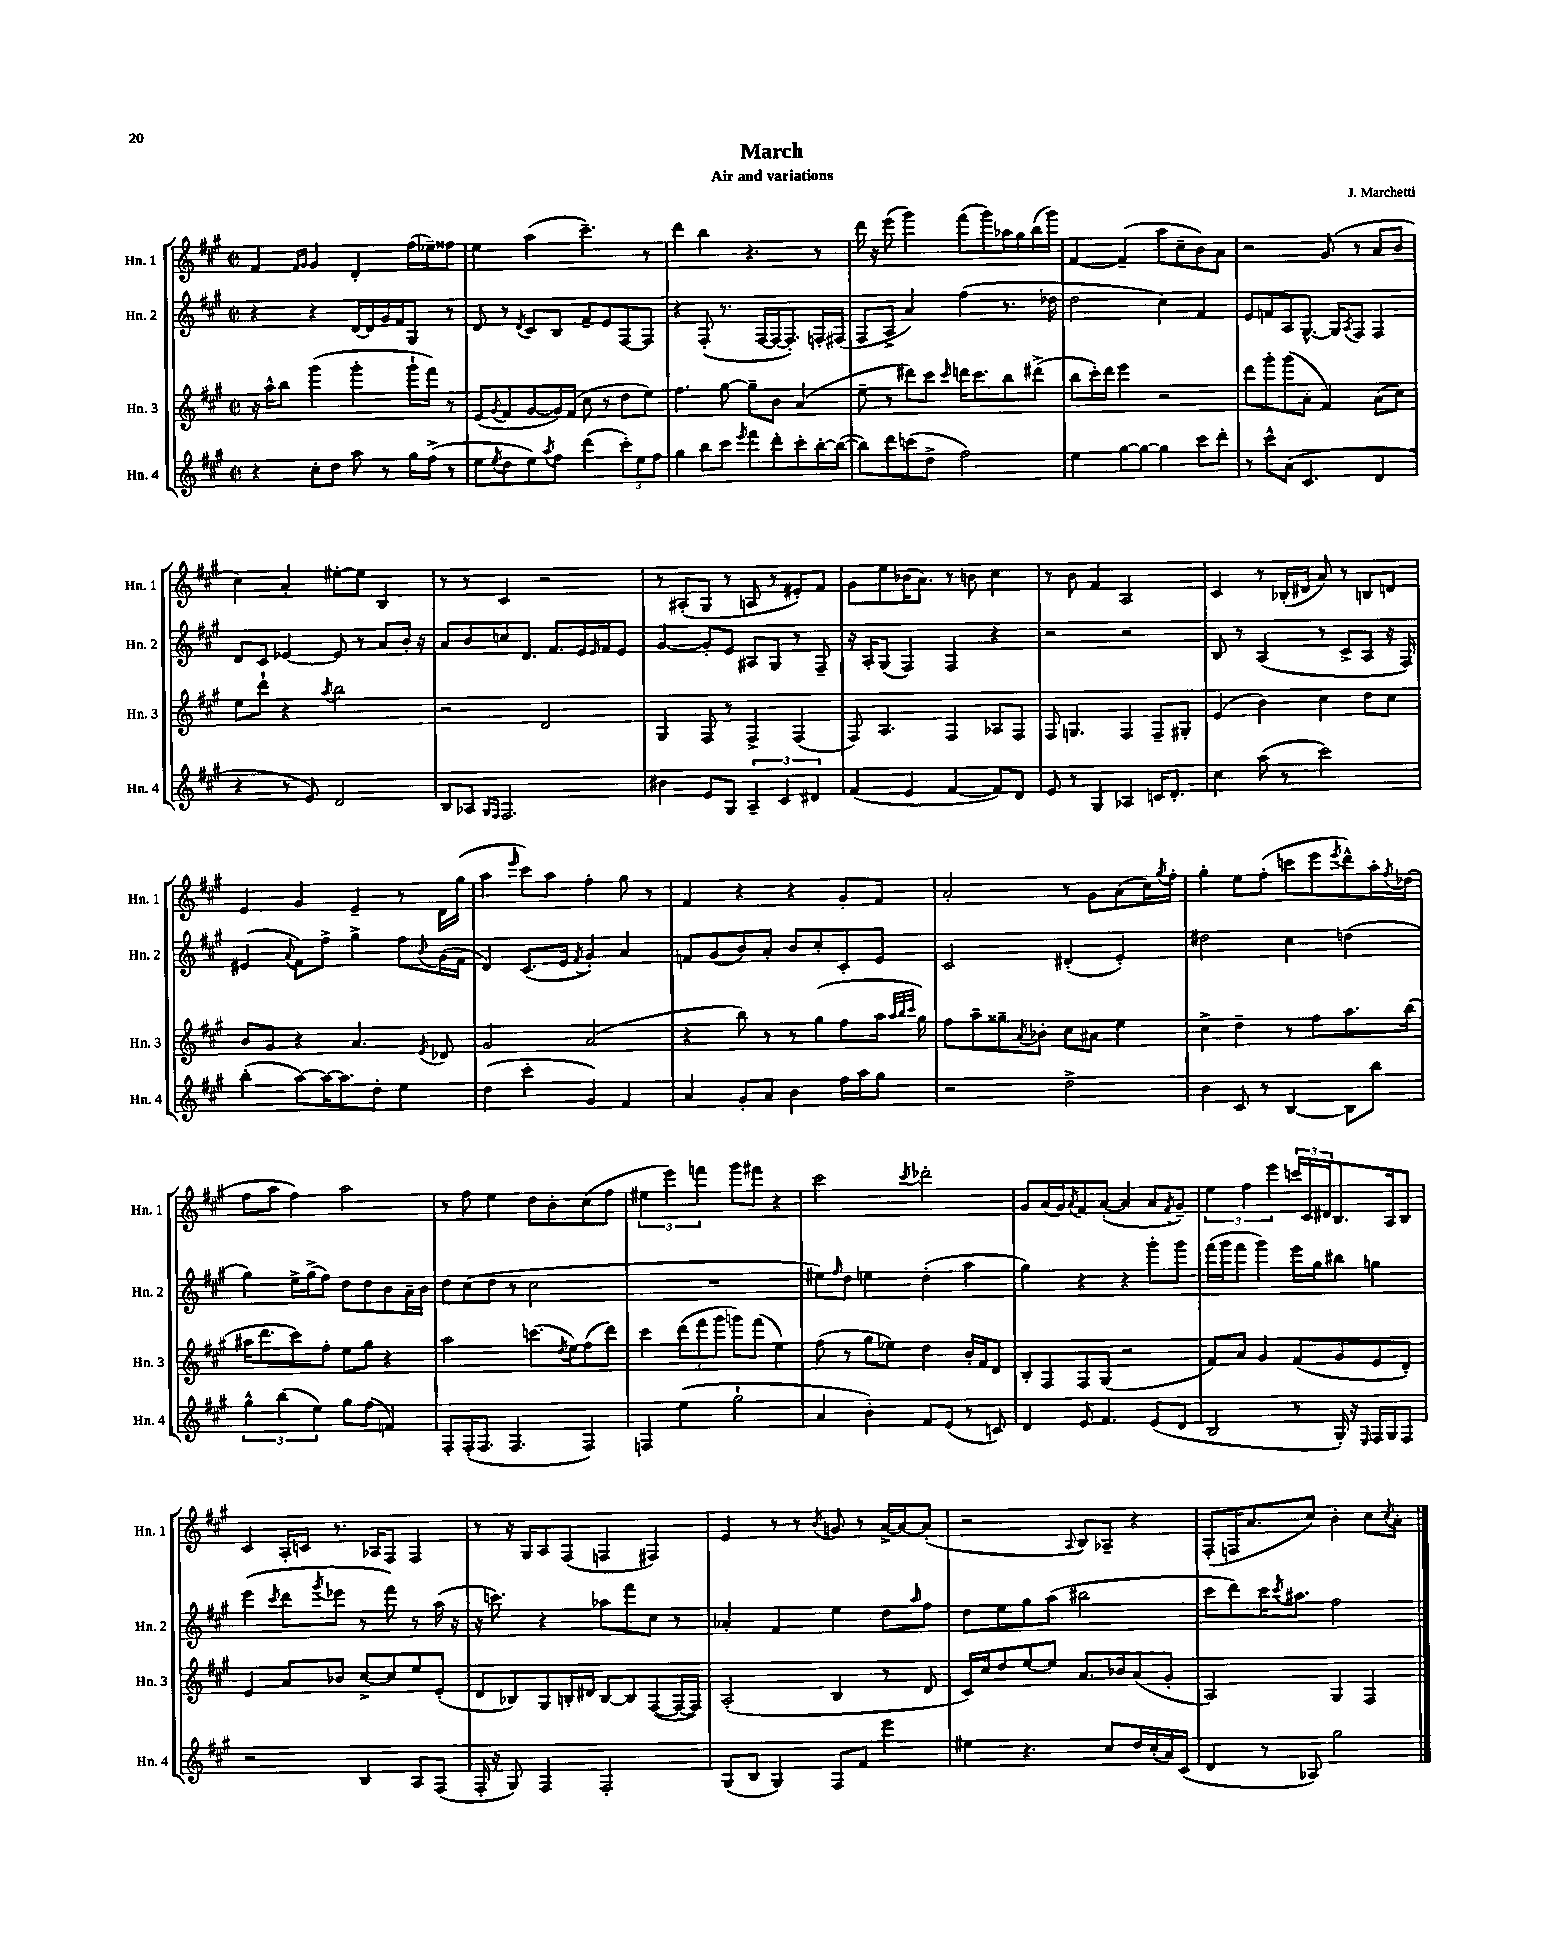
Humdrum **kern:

**kern	**kern	**kern	**kern
*part4	*part3	*part2	*part1
*staff4	*staff3	*staff2	*staff1
*I"Hn. 4	*I"Hn. 3	*I"Hn. 2	*I"Hn. 1
*I'Hn. 4	*I'Hn. 3	*I'Hn. 2	*I'Hn. 1
*clefG2	*clefG2	*clefG2	*clefG2
*k[f#c#g#]	*k[f#c#g#]	*k[f#c#g#]	*k[f#c#g#]
*M2/2	*M2/2	*M2/2	*M2/2
*met(c|)	*met(c|)	*met(c|)	*met(c|)
=1	=1	=1	=1
4r	16r	4r	4f#/
.	16aa^^\KL	.	.
.	8bb\J	.	.
.	.	.	16qqf#/LL
.	.	.	16qqg#/JJ
8cc#'\L	(4ggg#\	4r	4g#/
8dd\J	.	.	.
8aa\	4ggg#'\	[16d/LL	4d'/
.	.	16d/]	.
8r	.	16g#/	.
.	.	16f#/J	.
16gg#\LL	16ggg#`\LL	8G#/J	(16ff#\LL
(16ff#^\JJ	16fff#\JJ)	.	16ee-X~\J)
8r	8r	8r	8ff##X\J
=2	=2	=2	=2
8ee\L	(8e/L	8d/	4ee\
8qee/	8qg#/	.	.
8dd\	8f#/	8r	.
.	.	8qd/	.
8ee\)	[8g#/	8c#/L	(4aa\
8qaa/	.	.	.
8ff#\J	16g#/L])	8B/J	.
.	(16f#/JJ	.	.
(4ddd\	8cc#\	8f#~/L	4.ccc#~\)
.	8r	8e/	.
12ccc#'\L)	8dd\L	[8F#/	.
12ee\	.	.	.
.	8ee\J)	8F#/J]	8r
12ff#\J	.	.	.
=3	=3	=3	=3
4gg#\	4.ff#\	4r	4ddd\
8bb\L	.	(8F#'/	4bb\
8ccc#\J	[8gg#\	8.r	.
8qeee/	.	.	.
8fff#\L	8gg#~\L]	.	4.r
.	.	[16F#/LL	.
8ddd'\	8b\J	16F#/J_	.
.	.	8.F#'/])	.
8ccc#'\	(4a/	.	.
[16bb'\L	.	16Fn'/L	8r
(16bb\JJ_	.	(16F#X/JJ	.
=4	=4	=4	=4
8bb\L])	8ee~\	8F#/L	16ddd\
.	.	.	16r
8ddd\	8r	8A^/J	(8eee\
(8cccn\	8ddd#X\L)	4a/)	4ggg#\)
8dd^\J	8ccc#\J	.	.
.	16qqccc#/	.	.
2ff#\)	16dddn\KL	(4ff#\	(8fff#\L
.	8.ccc#\	.	.
.	.	.	8ggg#\)
.	8bb\	8.r	16aa-X\L
.	.	.	16gg#\
.	(8ddd#X^\J	.	(16bb\
.	.	16dd-X\	16ggg#\JJ)
=5	=5	=5	=5
4ee\	8bb\L	2dd\	[4f#/
.	16ccc#'\L)	.	.
.	16ddd\JJ	.	.
[8gg#\L	4eee\	.	(4f#~/]
8gg#\J_	.	.	.
4gg#\]	2r	4cc#\)	8aa\L
.	.	.	8cc#~\
8ccc#\L	.	4f#/	8b\)
8ddd'\J	.	.	8a\J
=6	=6	=6	=6
8r	8ddd\L	8e/L	2r
8ccc#^^\L	8ggg#'\	8fn/	.
(8a\J	(8ggg#\	8A/	.
4.c#/	8a'\J	[8.G#^^/J	.
.	4f#/)	.	(8g#/
.	.	16G#/KL]	.
.	.	8qA/	.
.	.	8F#/J	8r
4d/	(8a\L	4F#/	8a/L
.	8cc#\J)	.	8b/J
!!LO:LB:g=z
=7	=7	=7	=7
4r	8ee\L	8d/L	4cc#\)
.	8ddd`\J	8c#/J	.
8r	4r	[4e-X/	4a'/
8e/)	.	.	.
.	8qaa/	.	.
2d/	2bb\	8e-/]	[8ee#X'\L
.	.	8r	8ee#\J]
.	.	8a/L	4B/
.	.	16b'/Jk	.
.	.	16r	.
=8	=8	=8	=8
8B/L	2r	8a/L	8r
8A-X/J	.	8b/	8r
16qqG#/LL	.	.	.
16qqF#/JJ	.	.	.
2.F#/	.	8ccn/	4c#/
.	.	8.d/J	.
.	2d/	.	2r
.	.	8.f#/L	.
.	.	16e/L	.
.	.	16qqe/	.
.	.	16f#/J	.
.	.	8e/J	.
=9	=9	=9	=9
4b#X\	4G#/	[4g#/	8r
.	.	.	(8A#X'/L
8e/L	8F#/	8g#'/L]	8G#/J
8G#/J	8r	8e/J	8r
6A~/	4F#^/	8A#X/L	8An/
.	.	8G#/J	8r
6c#/	.	.	.
.	(4F#/	8r	8e#X'/L)
6d#X/	.	.	.
.	.	8F#~/	8f#/J
=10	=10	=10	=10
(4f#/	8F#/)	16r	8g#\L
.	.	16A'/KL	.
.	4.A/	(8G#/J	8ee\
4e/	.	4F#/)	(16b-X\K
.	.	.	8.a\J)
[4f#/	4F#/	4F#/	8r
.	.	.	8bn\
8f#/L])	8A-X/L	4r	4cc#\
8d/J	8F#/J	.	.
=11	=11	=11	=11
8e/	8F#/	2r	8r
8r	4.Gn/	.	8b\
4G#/	.	.	4f#/
4A-X/	4F#/	2r	2A/
16cn/KL	8F#~/L	.	.
8.d'/J	.	.	.
.	8G#X'/J	.	.
=12	=12	=12	=12
4cc#\	(4e/	8B/	4c#/
.	.	8r	.
(8aa\	4b\)	(4A/	8r
8r	.	.	(16B-X'/LL
.	.	.	16d#X/JJ
2ccc#\)	4cc#\	8r	8a/)
.	.	8c#^/L	8r
.	8dd\L	8A/J	8Bn/L
.	8cc#\J	16r	8dn/J
.	.	16F#/)	.
!!LO:LB:g=z
=13	=13	=13	=13
(4bb'\	8b/L	(4e#X/	4e/
.	8g#/J	.	.
.	.	8qqa/	.
[8aa\L)	4r	8f#\L)	4g#/
16aa\K_	.	8ff#^\J	.
8.aa\]	.	.	.
.	4.a/	4gg#^\	4e~/
8dd'\J	.	.	.
4ee\	.	8ff#\L	8r
.	8qe/	8qqb/	.
.	8d-X/	(16g#\L	16d\LL
.	.	16f#\JJ	(16gg#\JJ
=14	=14	=14	=14
(4dd\	2g#/	4d/)	4aa\
.	.	.	16qqeee/
4ccc#'\	.	(8.c#/L	8ccc#\L)
.	.	.	8aa\J
.	.	16e/Jk	.
.	.	8qf#/	.
4g#/)	(2a/	4g#'/)	4ff#'\
4f#/	.	4a/	8gg#\
.	.	.	8r
=15	=15	=15	=15
4a/	4r	8fn/L	4f#/
.	.	(8g#/	.
8g#'/L	8bb\)	8b/)	4r
8a/J	8r	8a'/J	.
4b\	8r	8b/L	4r
.	(8gg#\L	8cc#'/	.
16ff#\LL	8ff#\	8c#'/	8g#'/L
16aa\J	.	.	.
8gg#\J	16aa\Jk	8e/J	8f#/J
.	32qqaa/LLL	.	.
.	32qqbb/	.	.
.	32qqccc#/JJJ	.	.
.	16gg#\)	.	.
=16	=16	=16	=16
2r	8ff#\L	2c#/	2a'/
.	8aa~\	.	.
.	8gg##X~\	.	.
.	8qa/	.	.
.	8b-X'\J	.	.
2dd^\	8cc#\L	(4d#X'/	8r
.	8a#X\J	.	8g#\L
.	4ee\	4e'/)	(8a\
.	.	.	16cc#\L)
.	.	.	8qgg#/
.	.	.	16ff#'\JJ
=17	=17	=17	=17
4b\	4cc#^\	2dd#X\	4gg#'\
8c#/	4dd~\	.	8ee\L
8r	.	.	(8ff#'\J
[4B/	8r	4cc#\	8cccn\L
.	8ff#\L	.	8eee\
.	.	.	8qeee/
8B\L]	8.aa\	(4ddn\	8ddd^^\)
8bb\J	.	.	16aa'\L
.	.	.	8qff#/
.	(16bb\Jk	.	(16dd-X\JJ
!!LO:LB:g=z
=18	=18	=18	=18
6gg#^^\	16aa#X\KL	4gg#\)	8ff#\L
.	8.ddd\	.	.
.	.	.	8aa\J
(6bb\	.	.	.
.	8ccc#\)	16ee^\LL	4ff#\)
.	.	(16gg#^\J	.
6ee\)	.	.	.
.	8ff#'\J	8ff#\J)	.
8gg#\L	8ee\L	8dd\L	2aa\
(8ff#\J	8gg#\J	8dd\	.
4fn/)	4r	8b\	.
.	.	16a~\L	.
.	.	16b\JJ	.
=19	=19	=19	=19
8F#'/L	2aa\	8dd\L	8r
(16F#'/K	.	(8cc#\	8ff#\
8.F#/J	.	.	.
.	.	8dd\J	4ee\
4.F#/	.	8r	.
.	(8.cccn\L	2cc#\	8dd\L
.	.	.	8b'\
.	8qdd/	.	.
.	16ee\k)	.	.
4F#/)	(8ff#\	.	(8cc#\
.	8ddd\J)	.	8ff#\J
=20	=20	=20	=20
4Fn/	4ccc#\	1r	6ee#X\
.	.	.	6eee\)
(4ee\	(12ddd\L	.	.
.	12fff#\	.	6fffn\
.	12ggg#\J	.	.
2gg#`\	8gggn\L)	.	8ggg#\L
.	(8fff#\J	.	8fff#X\J
.	4ee\)	.	4r
=21	=21	=21	=21
4a/	(8ff#\	8ee#X\L)	2ccc#\
.	.	16qqff#/	.
.	8r	8dd\J	.
4b'\)	8gg#\L	4een\	.
.	8ee-X\J)	.	.
.	.	.	8qccc#/
8f#/L	4dd\	(4dd'\	2ddd-X'\
(8e/J	.	.	.
8r	16b'/LL	4aa\	.
.	16f#/J	.	.
8cn/)	8d/J	.	.
=22	=22	=22	=22
4d/	8B'/L	4gg#\)	8g#/L
.	8F#/	.	(16a/L
.	.	.	16g#/J)
.	.	.	8qa/
8e/	8F#/	4r	8f#/
4.f#/	(8G#/J	.	([8a'/J
.	2r	4r	4a/]
(8e/L	.	8ggg#'\L	8a/L
.	.	.	8qf#/
8d/J	.	8ggg#\J	8g#~/J)
=23	=23	=23	=23
2B/	8f#/L)	(16fff#\LL	6ee\
.	.	16ggg#\J	.
.	8a/J	8fff#\J	.
.	.	.	6ff#\
.	4g#/	4ggg#\)	.
.	.	.	6eee\
8r	(8f#/L	16eee\LL	24cccn/LL
.	.	.	24c#/
.	.	16gg#\J	.
.	.	.	24d#X/J
16G#'/)	8g#/	8bb#X\J	8.B/
16r	.	.	.
16qqE/	.	.	.
16F#/LL	8e/	4ggn\	.
16G#/J	.	.	16A/k
8F#/J	8d'/J)	.	8B/J
!!LO:LB:g=z
=24	=24	=24	=24
2r	4e/	(4eee\	4c#/
.	.	8qccc#/	.
.	8a/L	8ddd\L	16A'/LL
.	.	.	16cn/JJ
.	.	8qggg#/	.
.	8b-X/J	8eee-X\J	8.r
4B/	[8cc#^/L	8r	.
.	.	.	16A-X/KL
.	8cc#/]	8fff#\)	8F#/J
8A/L	8ee/	8r	4F#/
(8F#/J	(8e'/J	(16aa\	.
.	.	16r	.
=25	=25	=25	=25
16F#'/	8d/L	16r	8r
16r	.	8.cccn\)	.
8G#/)	8B-X/)	.	16r
.	.	.	16G#/KL
4F#/	8G#/	4r	8A/
.	16Bn'/L	.	(8F#/J
.	16d#X/JJ	.	.
2F#'/	[8B/L	8aa-X\L	4Fn/
.	8B/]	8fff#\	.
.	([8F#/	8cc#\J	4F#X/)
.	16F#/L_	8r	.
.	16F#/JJ])	.	.
=26	=26	=26	=26
(8G#/L	(2A'/	4a-X'/	4e/
8B/J	.	.	.
4G#/)	.	4f#/	8r
.	.	.	8r
.	.	.	8qb/
8F#/L	4B/	4ee\	8gn/
8f#/J	.	.	8r
4eee\	8r	8dd\L	[16a^/LL
.	.	.	16a/J_
.	.	16qqaa/	.
.	8d/	8ff#\J	(8a'/J]
=27	=27	=27	=27
4ee#X\	16c#/LL)	8dd\L	2r
.	16cc#/J	.	.
.	8dd/	8ee\	.
4.r	[8ee/	8gg#\	.
.	8ee/J]	(8aa\J	.
.	.	.	8qqA/
.	8.a/L	2bb#X\	8B/L)
8cc#/L	.	.	8A-X~/J
.	16b-X/k	.	.
16dd/L	(8a/	.	4r
(16cc#'/	.	.	.
16a/)	8g#'/J	.	.
(16c#/JJ	.	.	.
=28	=28	=28	=28
4d/	2A/)	8ccc#\L	(8F#'/L
.	.	8ddd\)	16Fn/K
.	.	.	8.a/
8r	.	16ccc#\K	.
.	.	8qccc#/	.
.	.	8.aa#X\J	.
8A-X/)	.	.	8cc#/J)
2gg#\	4G#/	2ff#\	4b'\
.	4F#/	.	8cc#\L
.	.	.	8qcc#/
.	.	.	8a'\J
==	==	==	==
*-	*-	*-	*-
